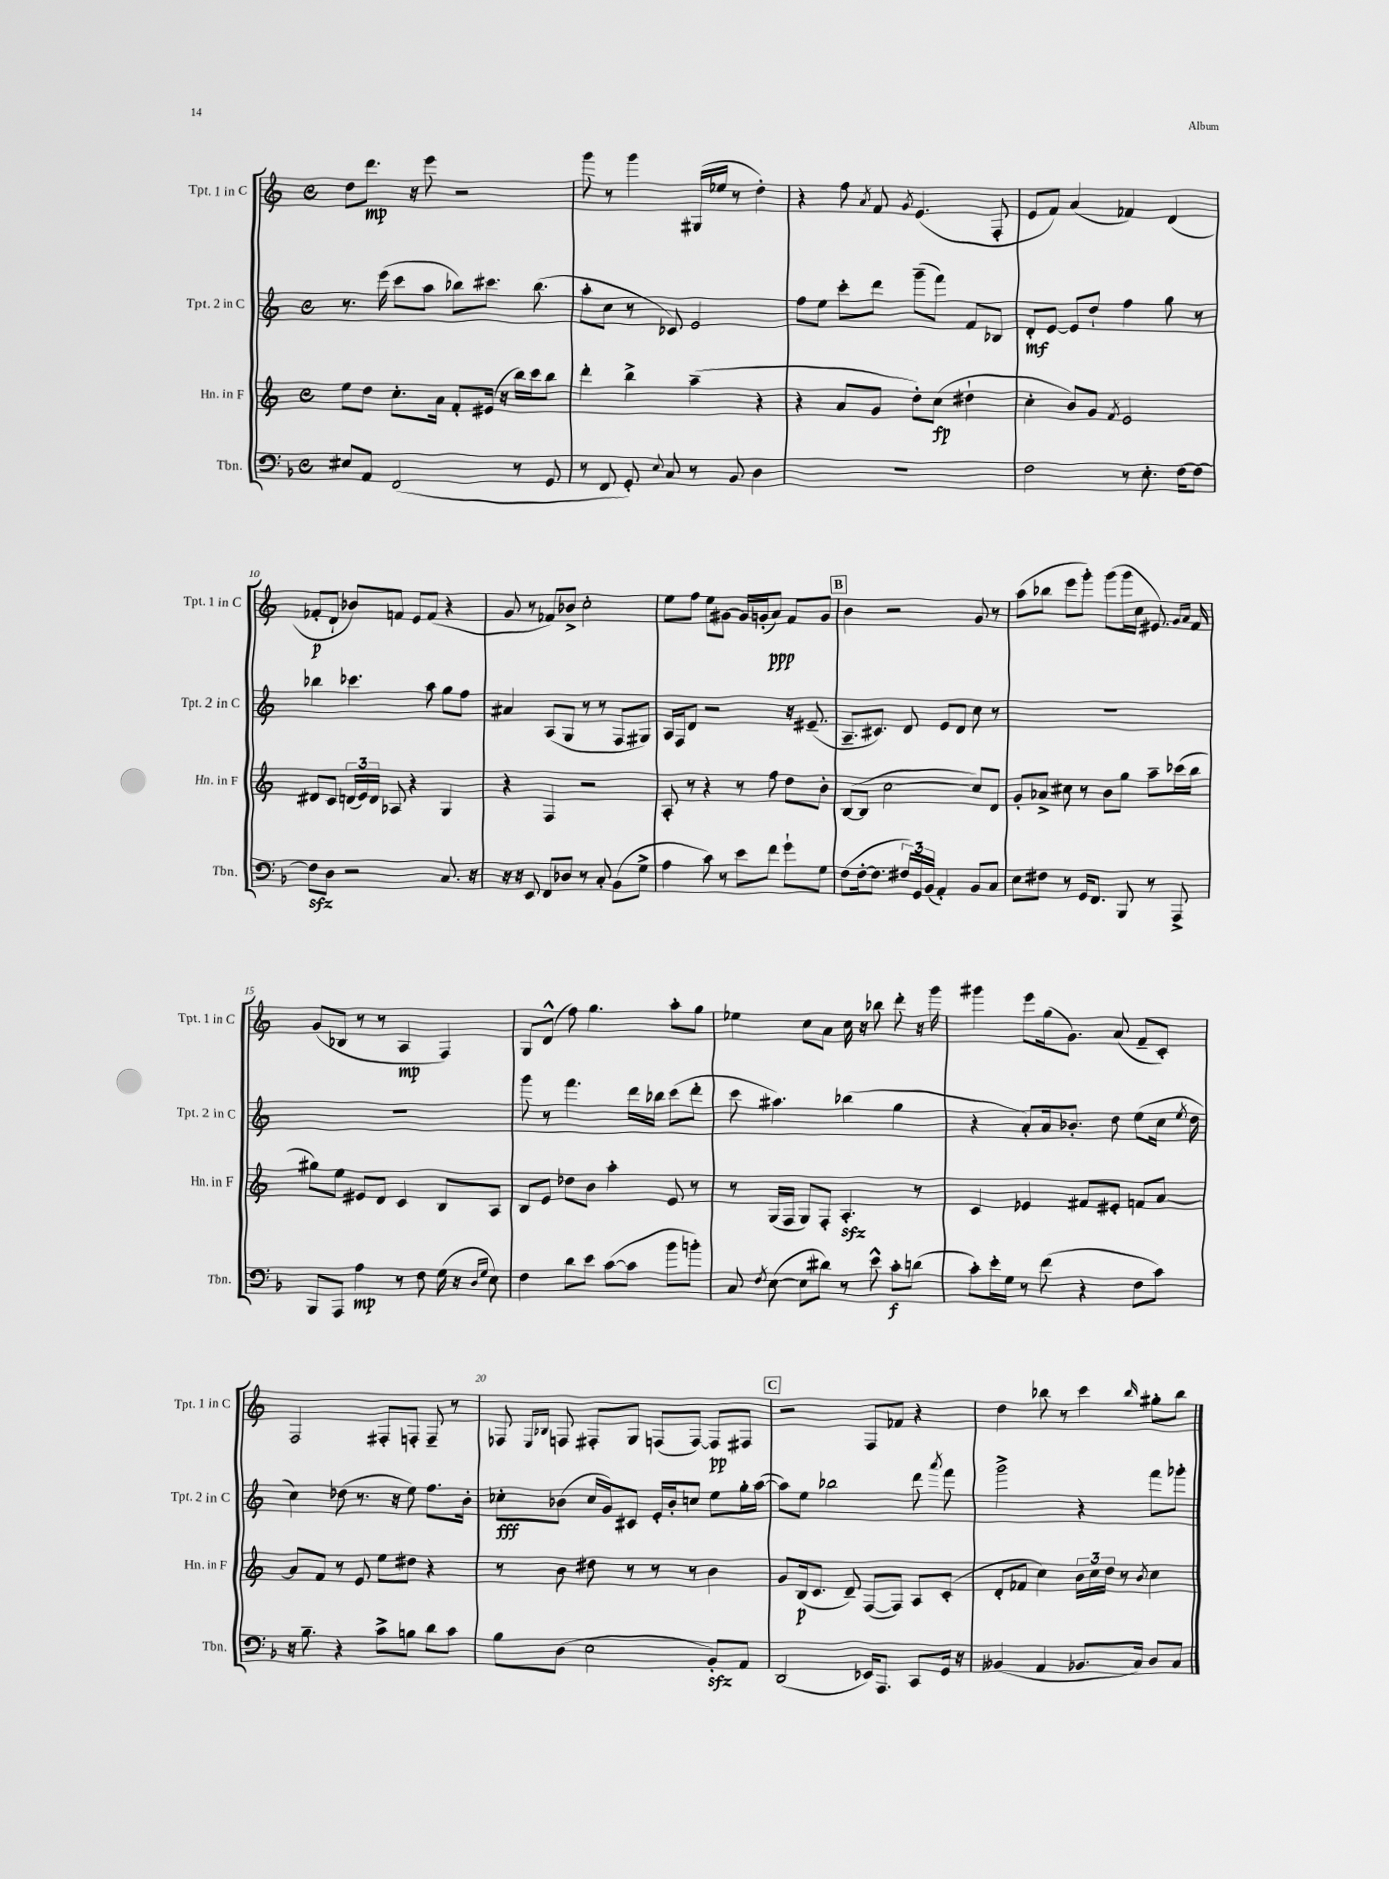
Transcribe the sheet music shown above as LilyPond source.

<<
\new StaffGroup <<
\new Staff = "s0" \with { instrumentName = "Tpt. 1 in C" shortInstrumentName = "Tpt. 1 in C" } {
    \clef treble \key c \major \defaultTimeSignature \time 4/4
    \autoBeamOff d''8[ d'''8.]\mp r16 e'''8 r2 |
    g'''8 r8 g'''4 gis16[( ees''16] r8 d''4-.) |
    r4 f''8 \acciaccatura { a'8 } f'8 \acciaccatura { g'8 } e'4.( f8-. |
    e'8[ f'8]) a'4( fes'4) d'4( |
    fes'8[-.\p d'8]-! bes'8[) f'8] e'8[ f'8]( r4 |
    g'8 r8 fes'8[) bes'8]-> c''2-. |
    e''8[ f''8] e''8[ gis'8]~ gis'16[ g'16-.( a'8]\ppp) f'8[ g'8] |
    \mark \markup { \box "B" } b'4 r2 g'8 r8 |
    a''8[( bes''8] e'''8[ g'''8]-.) g'''8[( g'''16 c''16] eis'8.) \grace { g'16[ a'16] } f'16 |
    g'8[( bes8] r8 r8 a4\mp f4) |
    g8[ d'8]-^( f''8) g''4. a''8[-. g''8] |
    ees''4 c''8[ a'8] c''16 r16 bes''8 d'''8-. r16 g'''16 |
    gis'''4 e'''8[ g''16( g'8.]) a'8( f'8[-- c'8]-.) |
    f2 fis8[-. f8]-. f8-- r8 |
    fes8 \grace { e16[ bes16] } f8 fis8[-. g8] f8[( f8]~) f8[\pp fis8] |
    \mark \markup { \box "C" } r2 f8[ fes'8] r4 |
    d''4 bes''8 r8 c'''4 \grace { bes''16 } gis''8[-. bes''8] \bar "|." |
}
\new Staff = "s1" \with { instrumentName = "Tpt. 2 in C" shortInstrumentName = "Tpt. 2 in C" } {
    \clef treble \key c \major \defaultTimeSignature \time 4/4
    \autoBeamOff r8. e'''16( c'''8[ a''8] bes''8[) cis'''8.] bes''8.( |
    a''8[-. c''8] r8 ces'8) e'2 |
    f''8[ e''8] c'''8[-. d'''8] g'''8[--( f'''8]) f'8[ bes8] |
    d'8[-.\mf e'8]~ e'8[ d''8]-! f''4 g''8 r8 |
    bes''4 ces'''4. a''8 g''8[ f''8] |
    ais'4 a8[( g8] r8 r8 f8[ gis8]) |
    a16[ f16 d'8] r2 r16 eis'8.--( |
    \mark \markup { \box "B" } a8.[-- cis'8.]) d'8 e'8[ d'8] c''8 r8 |
    R1 |
    R1 |
    g'''8 r8 f'''4. d'''16[ bes''16] c'''8[( d'''8]-. |
    c'''8 ais''4.) bes''4( g''4 |
    r4 a'8[-.) a'16 bes'8.]-. d''8 e''8[( c''16] \acciaccatura { e''8 } d''16 |
    c''4) des''8( r8. r16 e''8) f''8.[ b'16]-. |
    ces''8[-.\fff bes'8]( ces''16[ g'16) cis'8] e'16[-. bes'16-. c''8] e''8[ g''16-. a''16]~( |
    \mark \markup { \box "C" } a''8[) e''8] bes''2 d'''8 \acciaccatura { a'''8 } f'''8 |
    g'''2-> r4 f'''8[ ges'''8]-. \bar "|." |
}
\new Staff = "s2" \with { instrumentName = "Hn. in F" shortInstrumentName = "Hn. in F" } {
    \clef treble \key c \major \defaultTimeSignature \time 4/4
    \autoBeamOff e''8[ d''8] c''8.[-. a'16] f'8[-. eis'16]( r16 b''16[) c'''16 b''8] |
    d'''4-. b''4-> a''4--( r4 |
    r4 a'8[ g'8] d''8[-.) c''8]\fp( dis''4-! |
    c''4-. b'8[) g'8] \acciaccatura { f'8 } e'2 |
    dis'8[ c'8] \tuplet 3/2 { d'16[( e'16) d'16] } aes8 r4 g4 |
    r4 f4 r2 |
    a8-. r8 r4 r8 f''8 d''8[ b'8]-. |
    \mark \markup { \box "B" } b8[~( b8] c''2~ c''8[) d'8] |
    g'8[-. aes'8]-> cis''8 r8 b'8[ g''8] a''8[-- ces'''16( b''16] |
    gis''8[) e''8] eis'8[ d'8] c'4 b8[ a8] |
    b8[ e'8] des''8[ b'8] a''4-. e'8 r8 |
    r8 g16[( f16] g8[) f8]-. a4.-.\sfz r8 |
    c'4 ees'4 fis'8[ eis'8]-. f'8[ a'8]~ |
    a'8[ f'8] r8 e'8 e''8[ dis''8] r4 |
    r8 b'8 dis''8 r8 r8 r8 b'4 |
    \mark \markup { \box "C" } g'8[ b16\p( c'8.] d'8--) f8[~( f8]) a8[ c'8]-.( |
    d'8[-. fes'8] c''4) \tuplet 3/2 { b'16[ c''16 d''16] } r8 \acciaccatura { b'8 } c''4 \bar "|." |
}
\new Staff = "s3" \with { instrumentName = "Tbn." shortInstrumentName = "Tbn." } {
    \clef bass \key f \major \defaultTimeSignature \time 4/4
    \autoBeamOff eis8[ a,8] f,2( r8 g,8 |
    r8 f,8 g,8-.) \appoggiatura { e8 } c8 r8 bes,8 d4 |
    R1 |
    f2 r8 e8.-. f16[~ f8]~ |
    f8[\sfz d8] r2 c8. r16 |
    r16 r16 e,8 f,8[ des8] r8 c8-. bes,8[( g8]-> |
    a4 c'8) r8 e'8[ f'8] g'8[-! g8] |
    \mark \markup { \box "B" } f8[( f16~-. f8.] \tuplet 3/2 { fis16[) g,16 bes,16]( } a,4-.) bes,8[ c8] |
    e8[ fis8] r8 g,16[ f,8.] bes,,8 r8 a,,8-> |
    bes,,8[ a,,8] a4\mp r8 f8 g16( r16 \grace { d16[ g16] } e8) |
    f4 d'8[ e'8] c'8[~( c'8] bes'8[ b'8]-.) |
    c8 \acciaccatura { f8 } e8~( e8[ dis'8]) r8 e'8-^ c'8[-.\f d'8]( |
    c'8[-.) e'16-. g16] r8 f'8( r4 f8[ c'8]) |
    r16 bes8.-- r4 c'8[-> b8] d'8[ c'8] |
    bes8[ d8]( e2 bes,8[-.\sfz) a,8] |
    \mark \markup { \box "C" } d,2( ees,16[) a,,8.] c,8[ g,16] r16 |
    beses,4( a,4 bes,8.[ c16]) d8[ c8] \bar "|." |
}
>>
>>
\layout { \context { \Score currentBarNumber = #6 \override BarNumber.break-visibility = ##(#f #t #t) barNumberVisibility = #(every-nth-bar-number-visible 5) } }
